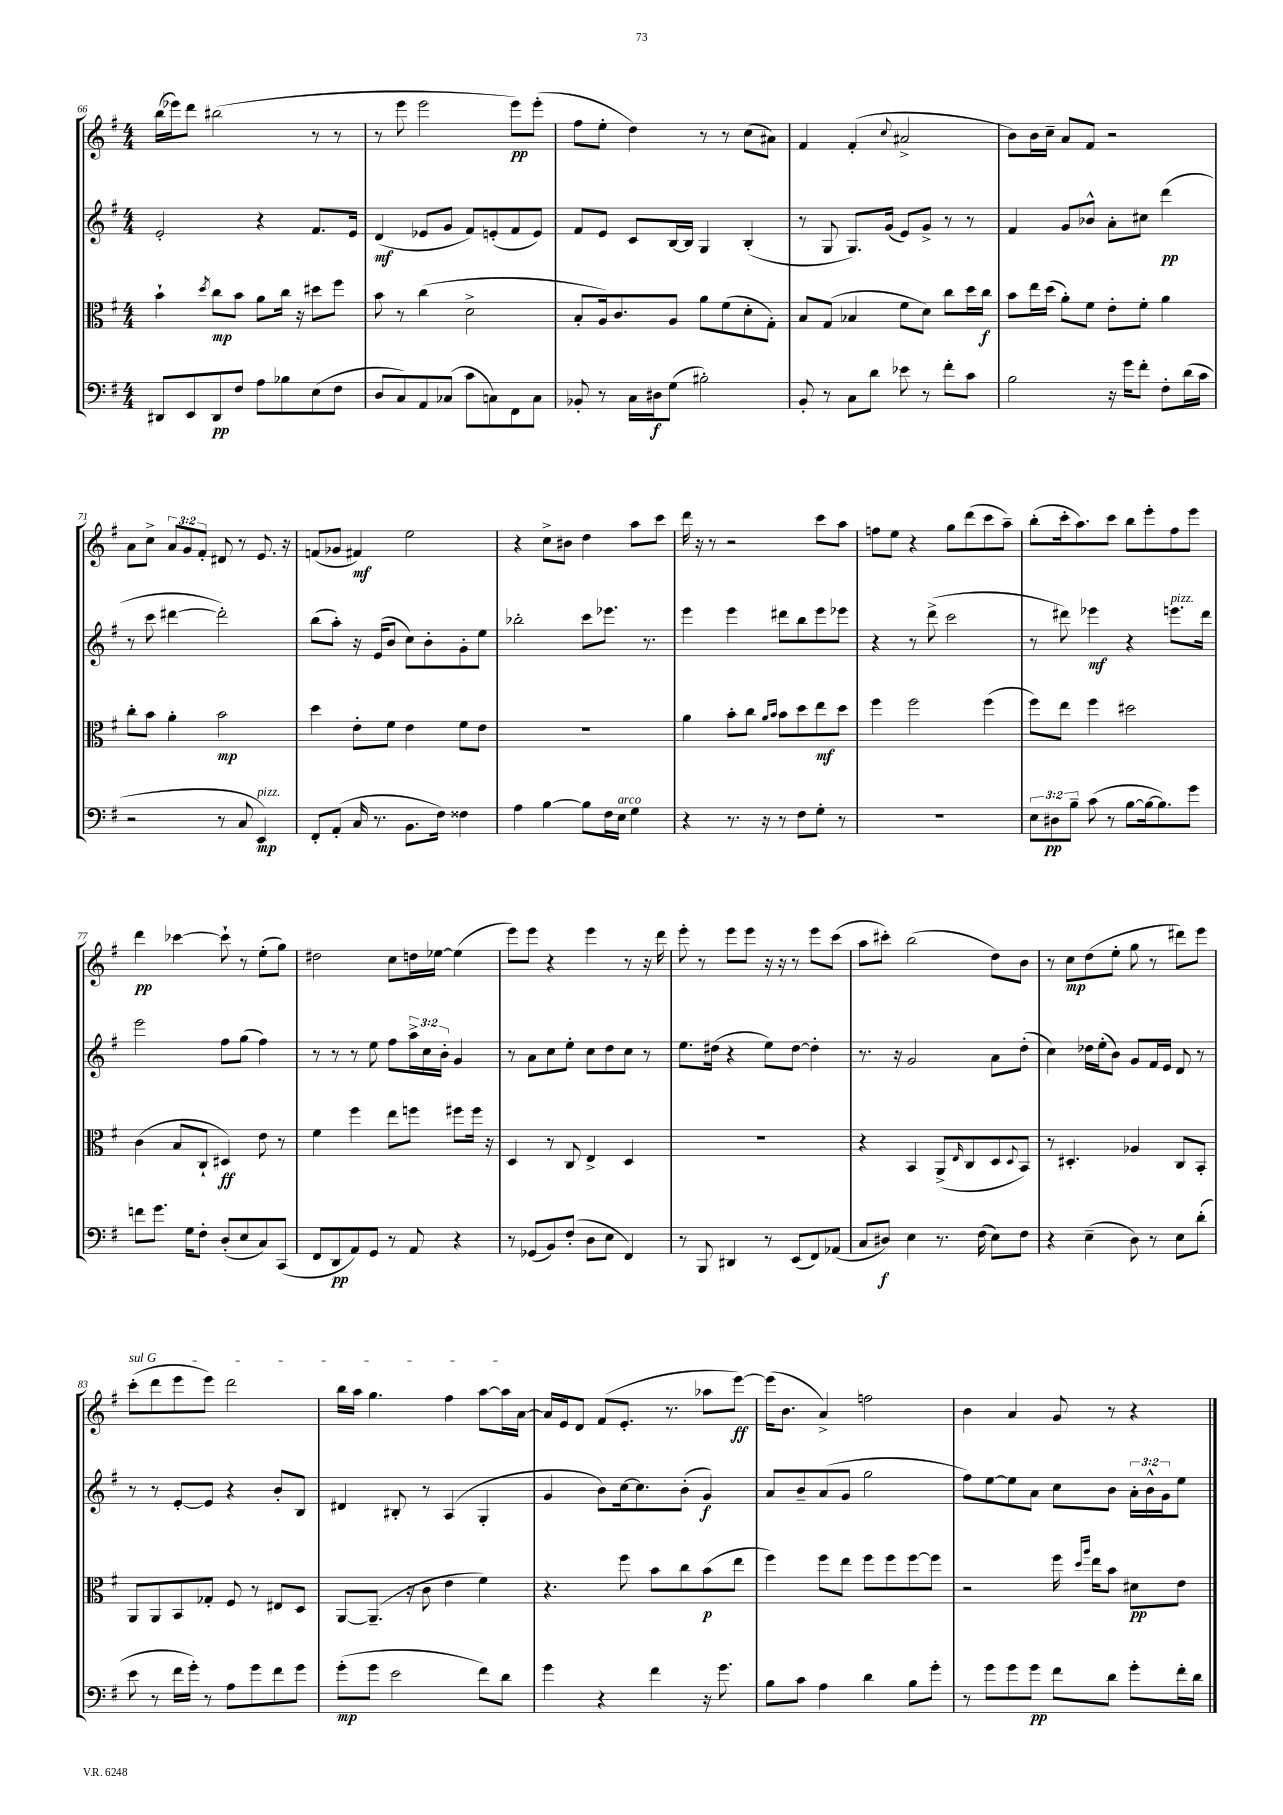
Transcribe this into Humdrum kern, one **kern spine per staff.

**kern	**dynam	**kern	**dynam	**kern	**dynam	**kern	**dynam
*part4	*part4	*part3	*part3	*part2	*part2	*part1	*part1
*staff4	*staff4	*staff3	*staff3	*staff2	*staff2	*staff1	*staff1
*clefF4	*	*clefC3	*	*clefG2	*	*clefG2	*
*k[f#]	*	*k[f#]	*	*k[f#]	*	*k[f#]	*
*M4/4	*	*M4/4	*	*M4/4	*	*M4/4	*
=66	=66	=66	=66	=66	=66	=66	=66
8DD#X/L	.	4b`\	.	2e'/	.	(16bb\LL	.
.	.	.	.	.	.	16eee-X\J)	.
8EE/	.	.	.	.	.	8ddd\J	.
.	.	8qdd/	.	.	.	.	.
8DD#/	pp	8cc\L	mp	.	.	(2bb#X\	.
8F#/J	.	8b\J	.	.	.	.	.
8A\L	.	8a\L	.	4r	.	.	.
8B-X\	.	16cc\Jk	.	.	.	.	.
.	.	16r	.	.	.	.	.
(8E\	.	8dd#X\L	.	8.f#/L	.	8r	.
8F#\J	.	8ff#\J	.	.	.	8r	.
.	.	.	.	16e/Jk	.	.	.
=67	=67	=67	=67	=67	=67	=67	=67
8D/L	.	8b\	.	(4d/	mf	8r	.
8C/)	.	8r	.	.	.	8eee\	.
8AA/	.	(4cc\	.	8e-X/L	.	2eee\	.
(8C-X/J	.	.	.	8g/J	.	.	.
8c\L	.	2d^\	.	8f#/L)	.	.	.
8Cn\)	.	.	.	(8en'/	.	.	.
8FF#\	.	.	.	8f#/	.	8eee\L)	pp
8C\J	.	.	.	8e/J)	.	(8eee'\J	.
=68	=68	=68	=68	=68	=68	=68	=68
8BB-X'/	.	8B'/L	.	8f#/L	.	8ff#\L	.
8r	.	16A/k)	.	8e/J	.	8ee'\J	.
.	.	8.c/	.	.	.	.	.
16C\LL	.	.	.	8c/L	.	4dd\)	.
16D#X\J	f	.	.	.	.	.	.
(8G\J	.	8A/J	.	[16B/L	.	.	.
.	.	.	.	16B/JJ]	.	.	.
2B#X'\)	.	8a\L	.	4G/	.	8r	.
.	.	(8f#\	.	.	.	8r	.
.	.	8d'\	.	(4B'/	.	(8cc\L	.
.	.	8G'\J)	.	.	.	8a#X\J)	.
=69	=69	=69	=69	=69	=69	=69	=69
8BB'/	.	8B/L	.	8r	.	4f#/	.
8r	.	(8G/J	.	8G/	.	.	.
8C\L	.	4B-X/	.	8.G/L)	.	(4f#'/	.
8d\J	.	.	.	.	.	.	.
.	.	.	.	(16g/Jk	.	.	.
.	.	.	.	.	.	8qqcc/	.
8e-X\	.	8f#\L	.	8e/L)	.	2a#X^/	.
8r	.	8d\J)	.	8g^/J	.	.	.
8f#'\L	.	8cc\L	.	8r	.	.	.
8c\J	.	16dd\L	.	8r	.	.	.
.	.	16cc\JJ	f	.	.	.	.
=70	=70	=70	=70	=70	=70	=70	=70
2B\	.	8b\L	.	4f#/	.	8b\L)	.
.	.	16ee\L	.	.	.	16b\L	.
.	.	(16dd\JJ	.	.	.	16cc~\JJ	.
.	.	8a'\L)	.	8g/L	.	8a/L	.
.	.	8f#\J	.	8b-X^^/J	.	8f#/J	.
16r	.	8e'\L	.	8a'\L	.	2r	.
16g\KL	.	.	.	.	.	.	.
8f#'\J	.	8f#'\J	.	8cc#X\J	.	.	.
8F#'\L	.	4a\	.	(4ddd\	pp	.	.
(16d\L	.	.	.	.	.	.	.
16c\JJ	.	.	.	.	.	.	.
!!LO:LB:g=z
=71	=71	=71	=71	=71	=71	=71	=71
2r	.	8cc'\L	.	8r	.	8a\L	.
.	.	8b\J	.	8ccc\	.	8cc^\J	.
.	.	4a'\	.	[4ddd#X\	.	12a/L	.
.	.	.	.	.	.	12g/	.
.	.	.	.	.	.	12f#'/J	.
8r	.	2b\	mp	2ddd#'\])	.	8d#X/	.
8C/	.	.	.	.	.	8r	.
!LO:TX:a:i:t=pizz.	!	!	!	!	!	!	!
4EE/)	mp	.	.	.	.	8.e/	.
.	.	.	.	.	.	16r	.
=72	=72	=72	=72	=72	=72	=72	=72
8FF#'/L	.	4dd\	.	(8bb\L	.	(8fn/L	.
(8AA'/J	.	.	.	8aa'\J)	.	8g-X/J	.
16C/	.	8e'\L	.	16r	.	4f#X/)	mf
8.r	.	.	.	(16e/KL	.	.	.
.	.	8f#\J	.	8b/J	.	.	.
8.BB\L	.	4e\	.	8cc\L)	.	2ee\	.
.	.	.	.	8b'\	.	.	.
16F#\Jk)	.	.	.	.	.	.	.
4F##X\	.	8f#\L	.	8g'\	.	.	.
.	.	8e\J	.	8ee\J	.	.	.
=73	=73	=73	=73	=73	=73	=73	=73
4A\	.	1r	.	2bb-X'\	.	4r	.
[4B\	.	.	.	.	.	8cc^\L	.
.	.	.	.	.	.	8b#X\J	.
8B\L]	.	.	.	8ccc\L	.	4dd\	.
16F#\L	.	.	.	8.eee-X\J	.	.	.
!LO:TX:a:i:t=arco	!	!	!	!	!	!	!
16E\JJ	.	.	.	.	.	.	.
4G\	.	.	.	.	.	8aa\L	.
.	.	.	.	8.r	.	.	.
.	.	.	.	.	.	8ccc\J	.
=74	=74	=74	=74	=74	=74	=74	=74
4r	.	4a\	.	4eee\	.	16ddd\	.
.	.	.	.	.	.	16r	.
.	.	.	.	.	.	8r	.
8.r	.	8b'\L	.	4eee\	.	2r	.
.	.	8cc\J	.	.	.	.	.
16r	.	.	.	.	.	.	.
.	.	16qqa/LL	.	.	.	.	.
.	.	16qqb/JJ	.	.	.	.	.
8r	.	8b\L	.	8ddd#X\L	.	.	.
8F#\L	.	8dd\	.	8bb\	.	.	.
8G'\J	.	8ee\	mf	8eee\	.	8ccc\L	.
8r	.	8dd\J	.	8eee-X\J	.	8aa\J	.
=75	=75	=75	=75	=75	=75	=75	=75
1r	.	4ff#\	.	4r	.	8ffn\L	.
.	.	.	.	.	.	8ee\J	.
.	.	2ff#\	.	8r	.	4r	.
.	.	.	.	(8ddd^\	.	.	.
.	.	.	.	2ccc\	.	8gg\L	.
.	.	.	.	.	.	(8ddd\	.
.	.	(4ff#\	.	.	.	8ccc\	.
.	.	.	.	.	.	8aa~\J)	.
=76	=76	=76	=76	=76	=76	=76	=76
12E\L	.	8ff#\L)	.	8r	.	(8bb'\L	.
12D#X\	pp	.	.	.	.	.	.
.	.	8ee\J	.	8ddd#X\)	.	16ccc'\k	.
12B~\J	.	.	.	.	.	.	.
.	.	.	.	.	.	8.aa\)	.
(8c\	.	4ff#\	.	4eee-X\	mf	.	.
8r	.	.	.	.	.	8ccc\J	.
[8B\L	.	2dd#X\	.	4r	.	8bb\L	.
16B\k_	.	.	.	.	.	8eee'\	.
8.B\])	.	.	.	.	.	.	.
!	!	!	!	!LO:TX:a:i:t=pizz.	!	!	!
.	.	.	.	8.eeen\L	.	8ff#\	.
8g\J	.	.	.	.	.	8eee\J	.
.	.	.	.	16ddd#\Jk	.	.	.
!!LO:LB:g=z
=77	=77	=77	=77	=77	=77	=77	=77
8fn\L	.	(4c\	.	2eee\	.	4ddd\	pp
8.g\J	.	.	.	.	.	.	.
.	.	8B/L	.	.	.	[4ccc-X\	.
16G\KL	.	.	.	.	.	.	.
8F#'\J	.	8C`/J	.	.	.	.	.
(8D'/L	.	4D#X/)	ff	8ff#\L	.	8ccc-`\]	.
8E/	.	.	.	(8gg\J	.	8r	.
8C/)	.	8e\	.	4ff#\)	.	(8ee'\L	.
(8CC/J	.	8r	.	.	.	8gg\J)	.
=78	=78	=78	=78	=78	=78	=78	=78
8FF#/L	.	4f#\	.	8r	.	2dd#X\	.
8DD/	pp	.	.	8r	.	.	.
8AA/)	.	4ff#\	.	8r	.	.	.
8GG/J	.	.	.	8ee\	.	.	.
8r	.	8ee\L	.	8ff#\L	.	8cc\L	.
8AA/	.	8ffn\J	.	24aa^\L	.	16ddn\L	.
.	.	.	.	24cc\	.	.	.
.	.	.	.	.	.	[16ee-X\JJ	.
.	.	.	.	24b'\JJ	.	.	.
4r	.	8ff#X\L	.	4g/	.	(4ee-\]	.
.	.	16ff#\Jk	.	.	.	.	.
.	.	16r	.	.	.	.	.
=79	=79	=79	=79	=79	=79	=79	=79
8r	.	4D/	.	8r	.	8eee\L)	.
(8GG-X/L	.	.	.	8a\L	.	8eee\J	.
8BB/)	.	8r	.	8cc\	.	4r	.
(8F#'/J	.	8C/	.	8ee'\J	.	.	.
8D\L	.	4E^/	.	8cc\L	.	4eee\	.
8E\J	.	.	.	8dd\	.	.	.
4FF#/)	.	4D/	.	8cc\J	.	8r	.
.	.	.	.	8r	.	16r	.
.	.	.	.	.	.	16ddd\	.
=80	=80	=80	=80	=80	=80	=80	=80
8r	.	1r	.	8.ee\L	.	8eee'\	.
8BBB/	.	.	.	.	.	8r	.
.	.	.	.	(16dd#X\Jk	.	.	.
4DD#X/	.	.	.	4r	.	8eee\L	.
.	.	.	.	.	.	8eee\J	.
8r	.	.	.	8ee\L)	.	16r	.
.	.	.	.	.	.	16r	.
(8EE/L	.	.	.	[8dd#\J	.	8r	.
8FF#/)	.	.	.	4dd#'\]	.	8eee\L	.
(8AA-X/J	.	.	.	.	.	(8ccc\J	.
=81	=81	=81	=81	=81	=81	=81	=81
8C/L	.	4r	.	8.r	.	8aa\L	.
8D#X/J)	f	.	.	.	.	8ccc#X'\J)	.
.	.	.	.	16r	.	.	.
4E\	.	4BB/	.	2g/	.	(2bb\	.
8.r	.	(8AA^/L	.	.	.	.	.
.	.	16qqE/	.	.	.	.	.
.	.	8C/	.	.	.	.	.
(16F#\	.	.	.	.	.	.	.
8E\L)	.	8D/	.	8a\L	.	8dd\L)	.
.	.	8qqD/	.	.	.	.	.
8F#\J	.	8BB/J)	.	(8dd'\J	.	8b\J	.
=82	=82	=82	=82	=82	=82	=82	=82
4r	.	8r	.	4cc\)	.	8r	.
.	.	4.D#X'/	.	.	.	8cc\L	mp
(4E~\	.	.	.	16dd-X\LL	.	(8dd\	.
.	.	.	.	(16ee'\J	.	.	.
.	.	.	.	8b\J)	.	8ee'\J	.
8D\)	.	4A-X/	.	8g/L	.	8gg\	.
8r	.	.	.	16f#/L	.	8r	.
.	.	.	.	16e/JJ	.	.	.
8E\L	.	8C/L	.	8d/	.	8ddd#X\L)	.
(8d'\J	.	8BB'/J	.	8r	.	8eee\J	.
!!LO:LB:g=z
=83	=83	=83	=83	=83	=83	=83	=83
!	!	!	!	!	!	!LO:TX:a:i:t=sul G	!
8e\	.	8AA/L	.	8r	.	(8ccc'\L	.
8r	.	8AA/	.	8r	.	8ddd\	.
16f#\LL	.	8BB/	.	[8e'/L	.	8eee\	.
16g'\JJ)	.	.	.	.	.	.	.
8r	.	8G-X'/J	.	8e/J]	.	8eee\J)	.
8A\L	.	8F#/	.	4r	.	2ddd\	.
8g\	.	8r	.	.	.	.	.
8f#\	.	8E#X/L	.	8b'/L	.	.	.
8g\J	.	8D/J	.	8B/J	.	.	.
=84	=84	=84	=84	=84	=84	=84	=84
(8g'\L	mp	[8AA/L	.	4d#X/	.	16bb\LL	.
.	.	.	.	.	.	16aa\JJ	.
8g\J	.	(8.AA~/J]	.	.	.	4.gg\	.
2e\	.	.	.	8B#X'/	.	.	.
.	.	16r	.	.	.	.	.
.	.	8c\	.	8r	.	.	.
.	.	4e\	.	(4A/	.	4ff#\	.
8f#\L)	.	4f#\)	.	4G'/	.	[8aa\L	.
8d\J	.	.	.	.	.	16aa\L]	.
.	.	.	.	.	.	[16a\JJ	.
=85	=85	=85	=85	=85	=85	=85	=85
4g\	.	4.r	.	4g/	.	16a/LL]	.
.	.	.	.	.	.	16e/J	.
.	.	.	.	.	.	8d/J	.
4r	.	.	.	8b\L)	.	(8f#/L	.
.	.	8ff#\	.	[16cc\k	.	8.e'/J	.
.	.	.	.	8.cc\]	.	.	.
4f#\	.	8b\L	.	.	.	.	.
.	.	.	.	.	.	8.r	.
.	.	8cc\	.	(8b'\J	.	.	.
16r	.	(8b\	p	4g/)	f	8aa-X\L	.
8.g\	.	.	.	.	.	.	.
.	.	8ee\J	.	.	.	[8eee\J)	ff
=86	=86	=86	=86	=86	=86	=86	=86
8B\L	.	4ff#\)	.	8a/L	.	(16eee\KL]	.
.	.	.	.	.	.	8.b\J	.
8c\J	.	.	.	8b~/	.	.	.
4A\	.	8ff#\L	.	(8a/	.	4a^/)	.
.	.	8ee\J	.	8g/J	.	.	.
4d\	.	8ff#\L	.	2gg\	.	2ffn\	.
.	.	8ff#\	.	.	.	.	.
8B\L	.	[8ff#\	.	.	.	.	.
8g'\J	.	8ff#\J]	.	.	.	.	.
=87	=87	=87	=87	=87	=87	=87	=87
8r	.	2r	.	8ff#\L)	.	4b\	.
8g\L	.	.	.	[8ee\	.	.	.
8g\	.	.	.	8ee\]	.	4a/	.
8g\J	pp	.	.	8a\J	.	.	.
8f#\L	.	16ff#\	.	8cc\L	.	8g/	.
.	.	16qqdd/LL	.	.	.	.	.
.	.	16qqaa/JJ	.	.	.	.	.
.	.	16ee\KL	.	.	.	.	.
8d\J	.	8b\J	.	8b\J	.	8r	.
8g'\L	.	8d#X\L	pp	24a'\LL	.	4r	.
.	.	.	.	24b^^\	.	.	.
.	.	.	.	24g\J	.	.	.
16f#'\L	.	8e\J	.	8ee\J	.	.	.
16d\JJ	.	.	.	.	.	.	.
==	==	==	==	==	==	==	==
*-	*-	*-	*-	*-	*-	*-	*-
